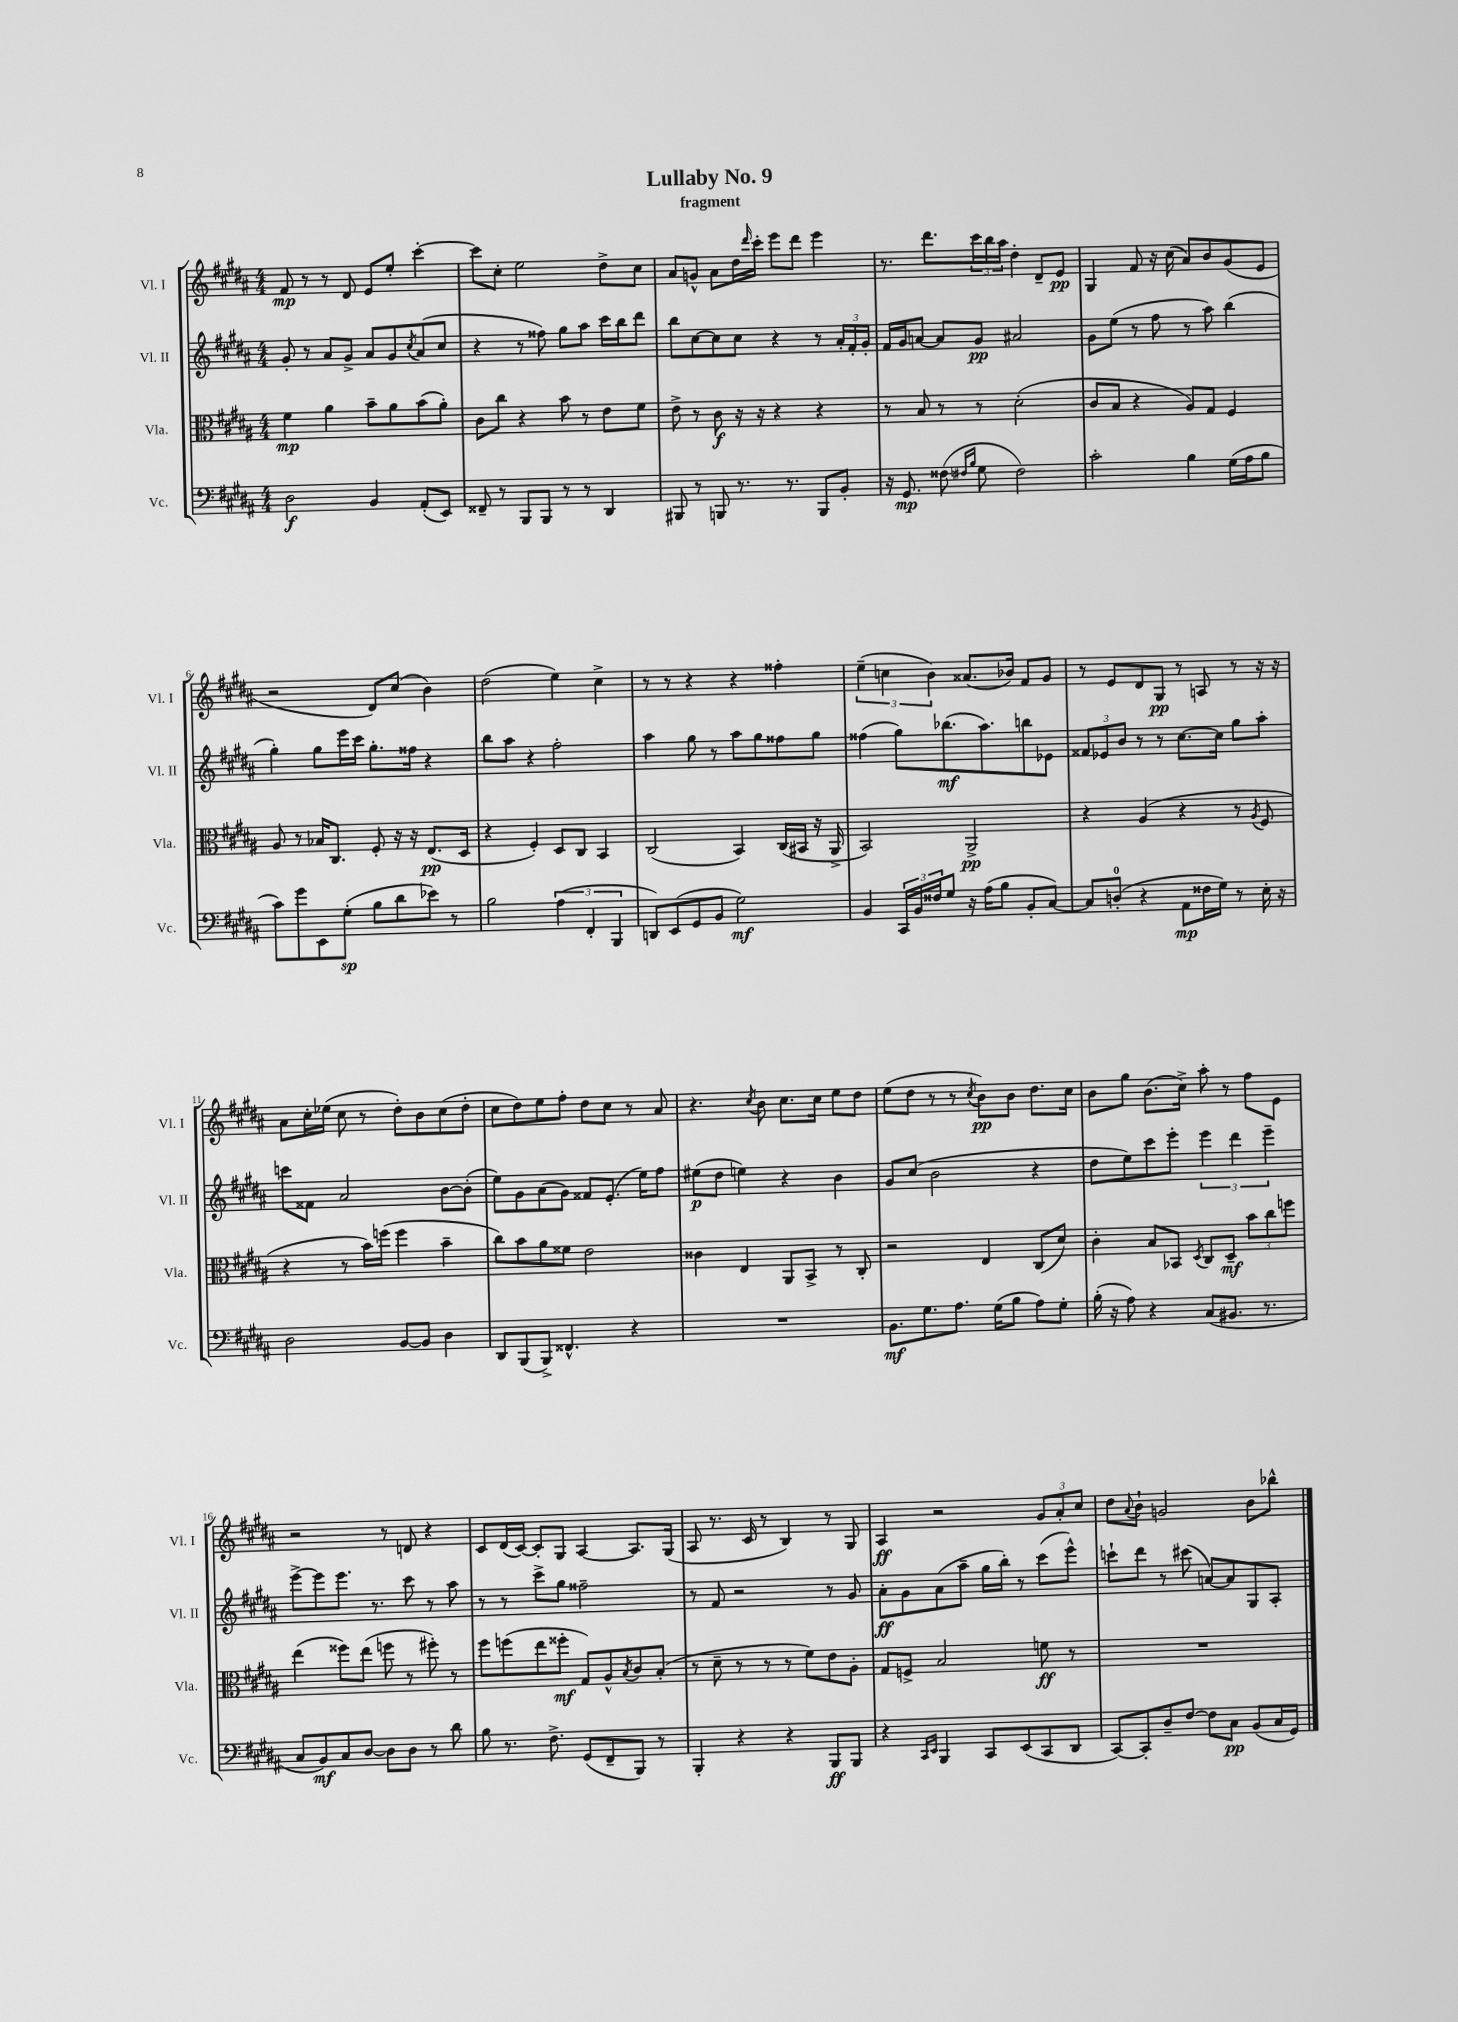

**kern	**dynam	**kern	**dynam	**kern	**dynam	**kern	**dynam
*part4	*part4	*part3	*part3	*part2	*part2	*part1	*part1
*staff4	*staff4	*staff3	*staff3	*staff2	*staff2	*staff1	*staff1
*I"Vc.	*	*I"Vla.	*	*I"Vl. II	*	*I"Vl. I	*
*I'Vc.	*	*I'Vla.	*	*I'Vl. II	*	*I'Vl. I	*
*clefF4	*	*clefC3	*	*clefG2	*	*clefG2	*
*k[f#c#g#d#a#]	*	*k[f#c#g#d#a#]	*	*k[f#c#g#d#a#]	*	*k[f#c#g#d#a#]	*
*M4/4	*	*M4/4	*	*M4/4	*	*M4/4	*
=1	=1	=1	=1	=1	=1	=1	=1
2D#\	f	4f#\	mp	8g#'/	.	8f#/	mp
.	.	.	.	8r	.	8r	.
.	.	4a#\	.	8a#/L	.	8r	.
.	.	.	.	8g#^/J	.	8d#/	.
4BB/	.	8b~\L	.	8a#/L	.	8e/L	.
.	.	8a#\	.	8g#/	.	8ee'/J	.
.	.	.	.	8qcc#/	.	.	.
(8AA#'/L	.	(8b\	.	(8a#/	.	[4ccc#'\	.
8EE/J)	.	8a#'\J)	.	8cc#/J	.	.	.
=2	=2	=2	=2	=2	=2	=2	=2
8FF##X~/	.	8c#\L	.	4r	.	8ccc#\L]	.
8r	.	8cc#\J	.	.	.	8cc#'\J	.
8BBB/L	.	4r	.	8r	.	2ee\	.
8BBB/J	.	.	.	8ff##X\)	.	.	.
8r	.	8b\	.	8gg#\L	.	.	.
8r	.	8r	.	8aa#\J	.	.	.
4DD#/	.	8e\L	.	16ccc#\LL	.	8dd#^\L	.
.	.	.	.	16bb\J	.	.	.
.	.	8f#\J	.	8ddd#\J	.	8cc#\J	.
=3	=3	=3	=3	=3	=3	=3	=3
8BBB#X/	.	8e^\	.	8bb\L	.	8a#/L	.
8r	.	8r	.	[8cc#\	.	8gn^^/J	.
8BBBn/	.	8c#\	f	8cc#\]	.	8a#\L	.
8.r	.	16r	.	8cc#\J	.	16dd#\L	.
.	.	.	.	.	.	16qqddd#/	.
.	.	16r	.	.	.	16ccc#'\JJ	.
.	.	4r	.	4r	.	8eee\L	.
8.r	.	.	.	.	.	.	.
.	.	.	.	.	.	8ddd#\J	.
8BBB/L	.	4r	.	8r	.	4eee\	.
8BB'/J	.	.	.	24a#'/LL	.	.	.
.	.	.	.	24f#'/	.	.	.
.	.	.	.	24g#'/JJ	.	.	.
=4	=4	=4	=4	=4	=4	=4	=4
16r	.	8r	.	16f#/LL	.	8.r	.
8.GG#/	mp	.	.	16g#/J	.	.	.
.	.	8B/	.	[8an/J	.	.	.
.	.	.	.	.	.	8.ddd#\L	.
(8F##X\	.	8r	.	8a/L]	.	.	.
16qqF#X/LL	.	.	.	.	.	.	.
16qqB/JJ	.	.	.	.	.	.	.
8G#\	.	8r	.	8g#/J	pp	24ccc#\L	.
.	.	.	.	.	.	24bb\	.
.	.	.	.	.	.	24aa#\JJ	.
2F#\)	.	(2d#'\	.	2a#X/	.	4dd#'\	.
.	.	.	.	.	.	8d#~/L	.
.	.	.	.	.	.	8e/J	pp
=5	=5	=5	=5	=5	=5	=5	=5
2c#'\	.	8c#/L	.	8g#\L	.	4G#/	.
.	.	8B/J	.	(8ee\J	.	.	.
.	.	4r	.	8r	.	8f#/	.
.	.	.	.	8ff#\	.	16r	.
.	.	.	.	.	.	(16cc#\	.
4B\	.	8A#/L)	.	8r	.	8a#/L)	.
.	.	8G#/J	.	8aa#\)	.	8b/	.
(16G#\LL	.	4F#/	.	(4bb\	.	(8g#/	.
16A#\J	.	.	.	.	.	.	.
8B\J	.	.	.	.	.	8e/J	.
!!LO:LB:g=z
=6	=6	=6	=6	=6	=6	=6	=6
8c#\L)	.	8A#/	.	4gg#'\)	.	2r	.
8g#\	.	8r	.	.	.	.	.
8EE\	.	16B-X/KL	.	8gg#\L	.	.	.
.	.	8.C#/J	.	.	.	.	.
(8G#'\J	sp	.	.	16eee\L	.	.	.
.	.	.	.	16ccc#\JJ	.	.	.
8B\L	.	8F#'/	.	8.gg#'\L	.	8d#/L)	.
8d#\	.	16r	.	.	.	(8cc#/J	.
.	.	16r	.	16ff##X\Jk	.	.	.
8e-X\J)	.	(8.E/L	pp	4r	.	4b\)	.
8r	.	.	.	.	.	.	.
.	.	16D#/Jk	.	.	.	.	.
=7	=7	=7	=7	=7	=7	=7	=7
2B\	.	4r	.	8bb\L	.	(2dd#\	.
.	.	.	.	8aa#\J	.	.	.
.	.	4F#'/)	.	4r	.	.	.
(6A#\	.	8D#/L	.	2ff#'\	.	4ee\)	.
.	.	8C#/J	.	.	.	.	.
6FF#'/	.	.	.	.	.	.	.
.	.	4BB/	.	.	.	4cc#^\	.
6BBB/	.	.	.	.	.	.	.
=8	=8	=8	=8	=8	=8	=8	=8
8DDn/L)	.	(2C#/	.	4aa#\	.	8r	.
(8EE/	.	.	.	.	.	8r	.
8GG#/	.	.	.	8gg#\	.	4r	.
8BB/J	.	.	.	8r	.	.	.
2G#\)	mf	4BB/)	.	8aa#\L	.	4r	.
.	.	.	.	8gg#\	.	.	.
.	.	(16C#/LL	.	8ff##X\	.	4ff##X'\	.
.	.	16BB#X/JJ	.	.	.	.	.
.	.	16r	.	8gg#\J	.	.	.
.	.	16AA#^/	.	.	.	.	.
=9	=9	=9	=9	=9	=9	=9	=9
4BB/	.	2BB/)	.	(4ff##X\	.	(6ee~\	.
.	.	.	.	.	.	6ccn\	.
24CC#/LL	.	.	.	8gg#\L)	.	.	.
24BB/	.	.	.	.	.	.	.
24F##X/J	.	.	.	.	.	6b\)	.
8G#/J	.	.	.	(8.bb-X\	mf	.	.
16r	.	2AA#^/	pp	.	.	(8.a##X/L	.
(16A#\KL	.	.	.	8.aa#\)	.	.	.
8B\J	.	.	.	.	.	.	.
.	.	.	.	.	.	16b-X/Jk)	.
8BB'/L	.	.	.	8bbn\	.	8f#/L	.
[8C#/J)	.	.	.	8e-X\J	.	8g#/J	.
=10	=10	=10	=10	=10	=10	=10	=10
8C#/L]	.	4r	.	12f##X/L	.	8r	.
.	.	.	.	12e-X/	.	.	.
(8Dn'/J	.	.	.	.	.	8e/L	.
.	.	.	.	12b/J	.	.	.
4r	.	(4A#/	.	8r	.	8d#/	.
.	.	.	.	8r	.	8G#/J	pp
8AA#\L	mp	4r	.	[8.cc#\L	.	8r	.
16F##X\L	.	.	.	.	.	8An/	.
16G#\JJ)	.	.	.	16cc#\Jk]	.	.	.
8r	.	8r	.	8gg#\L	.	8r	.
.	.	8qA#/	.	.	.	.	.
16E'\	.	8F#/	.	8aa#'\J	.	16r	.
16r	.	.	.	.	.	16r	.
!!LO:LB:g=z
=11	=11	=11	=11	=11	=11	=11	=11
2D#\	.	4r	.	8cccn\L	.	8a#\L	.
.	.	.	.	8f##X\J	.	16cc#'\L	.
.	.	.	.	.	.	(16ee-X\JJ	.
.	.	8r	.	2a#/	.	8cc#\	.
.	.	16b\LL)	.	.	.	8r	.
.	.	(16ffn\JJ	.	.	.	.	.
[8BB/L	.	4ff\	.	.	.	8dd#'\L)	.
8BB/J]	.	.	.	.	.	8b\	.
4D#\	.	4b~\	.	[8b\L	.	(8cc#\	.
.	.	.	.	(8b'\J]	.	8dd#'\J	.
=12	=12	=12	=12	=12	=12	=12	=12
8DD#/L	.	8cc#\L)	.	8ee\L)	.	8cc#\L	.
(8BBB/	.	8b\	.	8g#\	.	8dd#\)	.
8BBB^/J)	.	8a#\	.	(8a#\	.	8ee\	.
4.FF##X^^/	.	8f##X\J	.	8g#\J)	.	8ff#'\J	.
.	.	2e\	.	8f##X/L	.	8dd#\L	.
.	.	.	.	(8.e'/J	.	8cc#\J	.
4r	.	.	.	.	.	8r	.
.	.	.	.	16ee\KL)	.	.	.
.	.	.	.	8ff#\J	.	8a#/	.
=13	=13	=13	=13	=13	=13	=13	=13
1r	.	4c##X\	.	(8ee#X\L	p	4.r	.
.	.	.	.	8dd#\J	.	.	.
.	.	4E/	.	4een\)	.	.	.
.	.	.	.	.	.	8qcc#/	.
.	.	.	.	.	.	8b\	.
.	.	8AA#/L	.	4r	.	8.cc#\L	.
.	.	8BB^/J	.	.	.	.	.
.	.	.	.	.	.	16cc#\Jk	.
.	.	8r	.	4b\	.	8ee\L	.
.	.	8C#'/	.	.	.	8dd#\J	.
=14	=14	=14	=14	=14	=14	=14	=14
8.BB\L	mf	2r	.	8g#/L	.	(8ee\L	.
.	.	.	.	(8cc#/J	.	8dd#\J	.
8.G#\	.	.	.	.	.	.	.
.	.	.	.	2b\	.	8r	.
8.A#\J	.	.	.	.	.	8r	.
.	.	.	.	.	.	8qcc#/	.
.	.	4E/	.	.	.	8b\L)	pp
(16G#\KL	.	.	.	.	.	.	.
8B\J	.	.	.	.	.	8b\J	.
8A#\L)	.	(8C#/L	.	4r	.	8.dd#\L	.
8G#'\J	.	8d#/J)	.	.	.	.	.
.	.	.	.	.	.	16cc#\Jk	.
=15	=15	=15	=15	=15	=15	=15	=15
(16B'\	.	4c#'\	.	8dd#\L	.	8b\L	.
16r	.	.	.	.	.	.	.
8A#\)	.	.	.	8ee\)	.	8gg#\J	.
4r	.	8B/L	.	8ccc#\	.	(8.b\L	.
.	.	8BB-X/J	.	8eee'\J	.	.	.
.	.	.	.	.	.	16cc#^\Jk)	.
.	.	8qD#/	.	.	.	.	.
(8C#/L	.	8C#/L	.	6eee\	.	8aa#'\	.
8.BB#X/J	.	8D#~/J	mf	.	.	8r	.
.	.	.	.	6ddd#\	.	.	.
.	.	12b\L	.	.	.	8ff#\L	.
8.r	.	.	.	.	.	.	.
.	.	12cc#\	.	6eee~\	.	.	.
.	.	.	.	.	.	8e\J	.
.	.	12ffn\J	.	.	.	.	.
!!LO:LB:g=z
=16	=16	=16	=16	=16	=16	=16	=16
8C#/L	.	(4ee\	.	[8eee^\L	.	2r	.
8BB/)	mf	.	.	8eee\]	.	.	.
8C#/	.	8ff##X\L)	.	8.eee\J	.	.	.
[8D#/J	.	(8ee\J	.	.	.	.	.
.	.	.	.	8.r	.	.	.
8D#\L]	.	8ffn\	.	.	.	8r	.
8D#\J	.	8r	.	8ccc#\	.	8dn/	.
8r	.	8ff#X'\)	.	8r	.	4r	.
8d#\	.	8r	.	8aa#\	.	.	.
=17	=17	=17	=17	=17	=17	=17	=17
8B\	.	8ff#\L	.	8r	.	8c#/L	.
8.r	.	(8ffn\	.	8r	.	(16d#/L	.
.	.	.	.	.	.	[16c#/JJ)	.
.	.	8ee\	.	8ccc#^\L	.	8c#'/L]	.
8.F#^\	.	.	.	.	.	.	.
.	.	8ff##X'\J	mf	8gg#\J	.	8G#/J	.
(8GG#/L	.	8G#/L)	.	2ff##X~\	.	[4A#/	.
8FF#~/	.	8A#^^/	.	.	.	.	.
.	.	8qB/	.	.	.	.	.
8BBB/J)	.	8c#/	.	.	.	8.A#/L]	.
8r	.	(8B'/J	.	.	.	.	.
.	.	.	.	.	.	(16G#/Jk	.
=18	=18	=18	=18	=18	=18	=18	=18
4BBB'/	.	8r	.	8r	.	8A#/	.
.	.	8d#~\	.	8f#/	.	8.r	.
4r	.	8r	.	2r	.	.	.
.	.	.	.	.	.	16c#/	.
.	.	8r	.	.	.	8r	.
4r	.	8r	.	.	.	4B/)	.
.	.	8f#\L)	.	.	.	.	.
8BBB/L	ff	8e\	.	8r	.	8r	.
8BBB/J	.	8A#'\J	.	8g#/	.	8G#/	.
=19	=19	=19	=19	=19	=19	=19	=19
4r	.	8G#/L	.	8a#'\L	ff	4A#/	ff
.	.	8Fn^/J	.	8g#\	.	.	.
16qqCC#/LL	.	.	.	.	.	.	.
16qqEE/JJ	.	.	.	.	.	.	.
4BBB/	.	2B/	.	(8a#\	.	2r	.
.	.	.	.	8aa#~\J	.	.	.
8CC#/L	.	.	.	16gg#\LL	.	.	.
.	.	.	.	16bb'\JJ)	.	.	.
(8EE/	.	.	.	8r	.	.	.
8CC#/	.	8fn\	ff	(8ccc#\L	.	12g#/L	.
.	.	.	.	.	.	12a#'/	.
8DD#/J	.	8r	.	8eee^^\J)	.	.	.
.	.	.	.	.	.	12cc#/J	.
=20	=20	=20	=20	=20	=20	=20	=20
[8CC#/L)	.	1r	.	8cccn`\L	.	8dd#\L	.
.	.	.	.	.	.	8qqa#/	.
8CC#'/]	.	.	.	8ddd#\J	.	8b`\J	.
8D#~/	.	.	.	8r	.	2gn/	.
[8F#/J	.	.	.	(8ccc#X\	.	.	.
8F#\L]	.	.	.	[8an/L)	.	.	.
8C#\J	pp	.	.	8a/]	.	.	.
(8BB/L	.	.	.	8G#/	.	8b\L	.
16C#/L	.	.	.	8A#'/J	.	8bb-X^^\J	.
16GG#/JJ)	.	.	.	.	.	.	.
==	==	==	==	==	==	==	==
*-	*-	*-	*-	*-	*-	*-	*-
